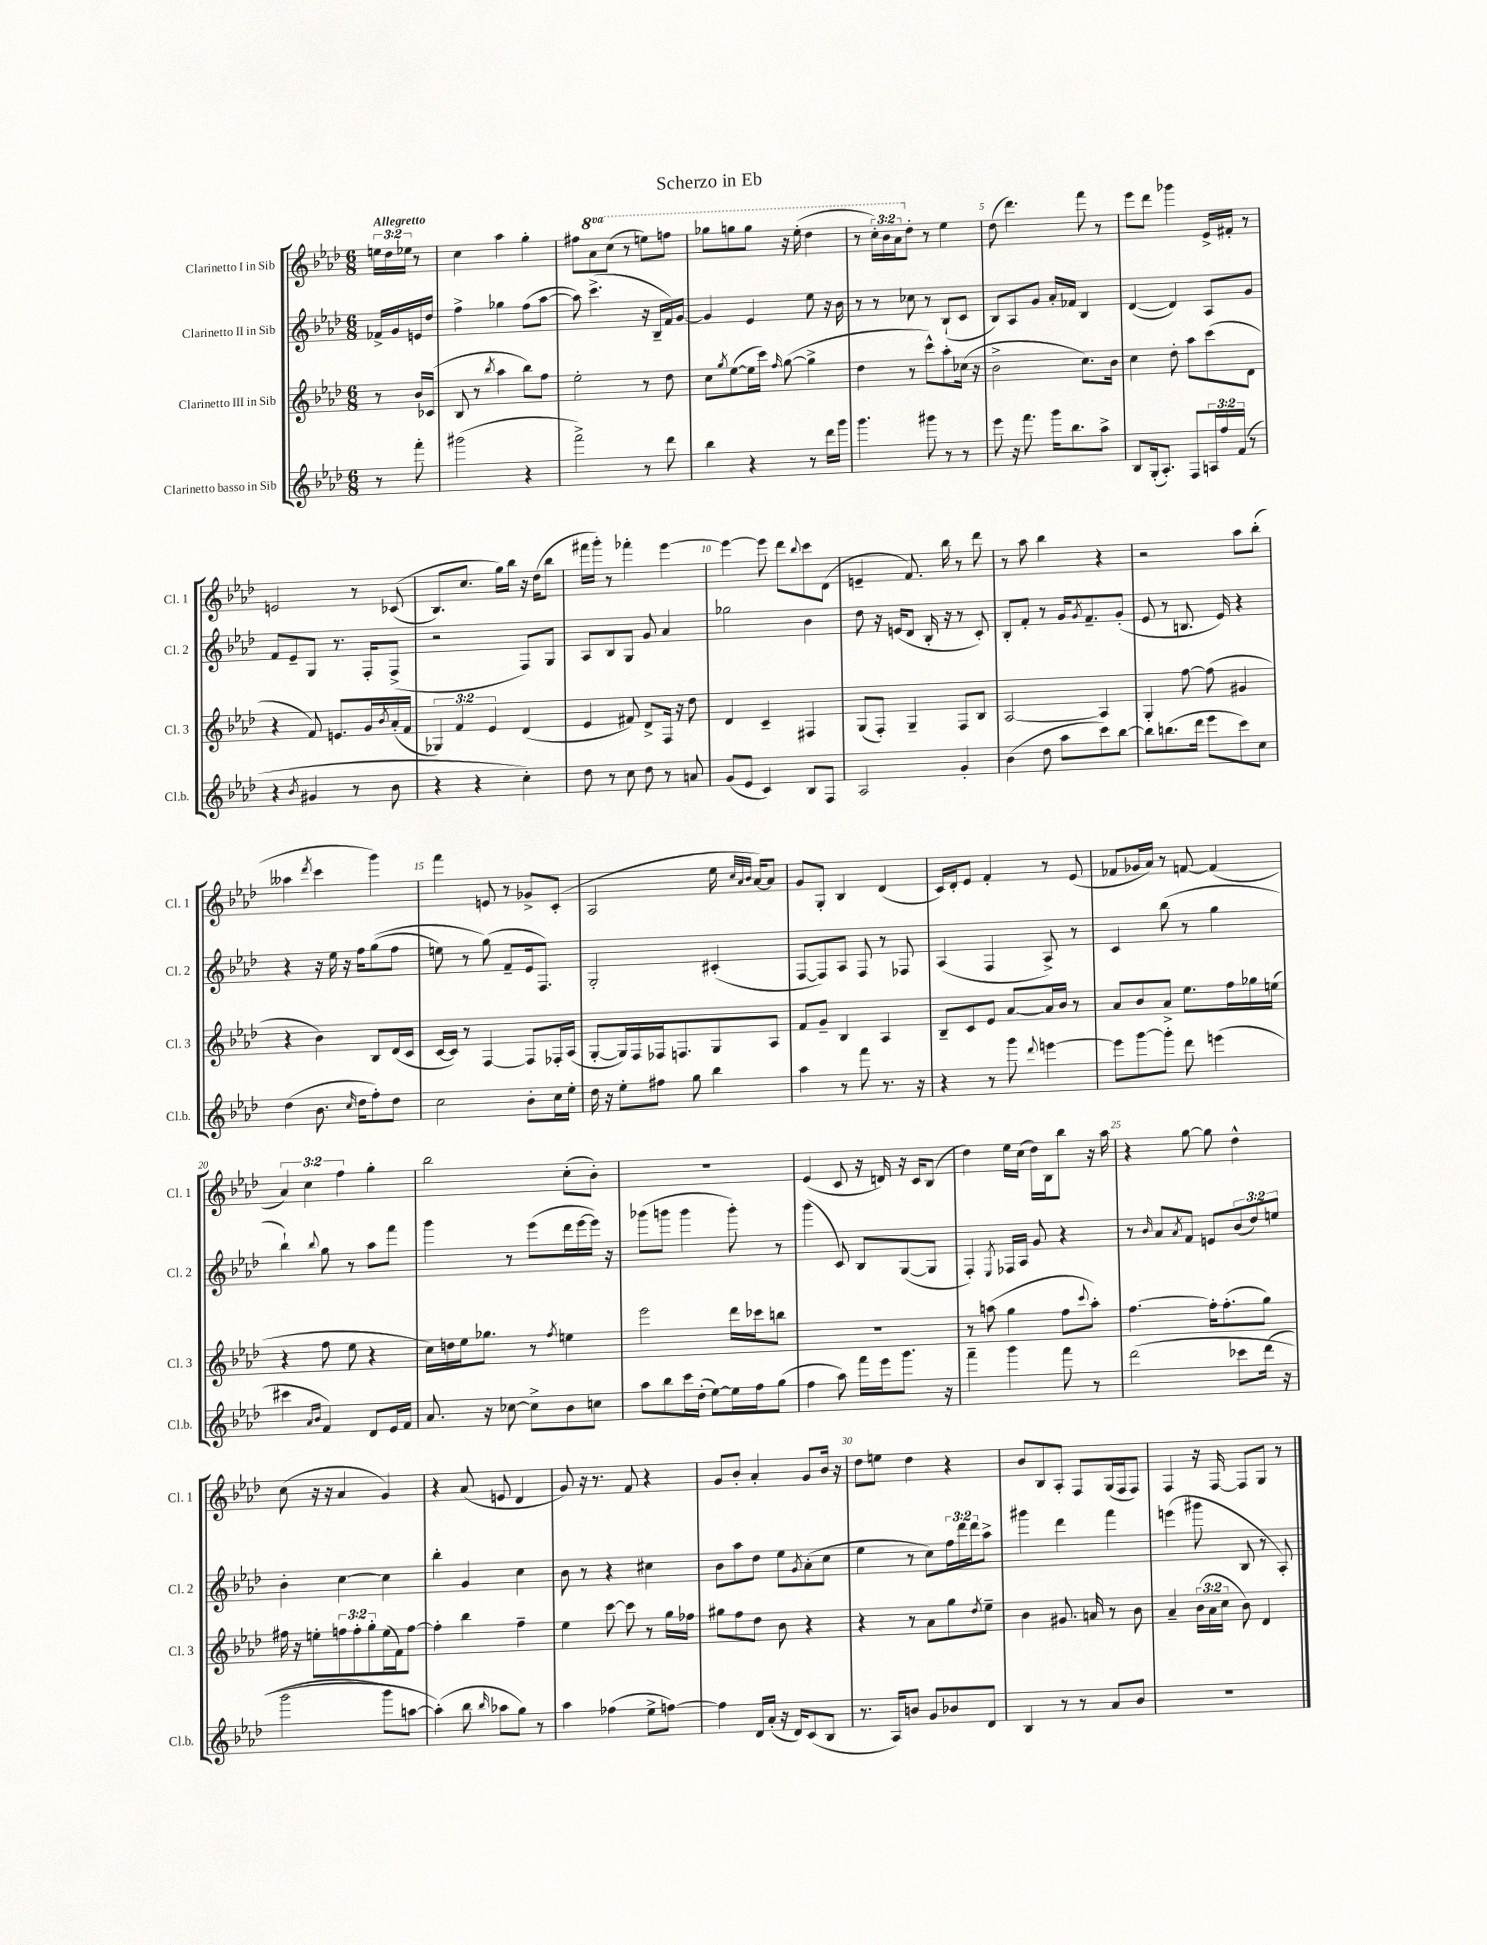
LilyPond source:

\header { title = "Scherzo in Eb" }
<<
\new StaffGroup <<
\new Staff = "s0" \with { instrumentName = "Clarinetto I in Sib" shortInstrumentName = "Cl. 1" } {
    \clef treble \key aes \major \numericTimeSignature \time 6/8 \override Staff.TupletNumber.text = #tuplet-number::calc-fraction-text \set Staff.ottavationMarkups = #ottavation-simple-ordinals \partial 4 \tempo "Allegretto"
    \tuplet 3/2 { e''16 des''16 ees''16 } r8 |
    c''4 aes''4 g''4-. |
    fis''8 \ottava #1 aes''8 c'''8( r8 e'''8) f'''!8 |
    ges'''8 g'''8 g'''8 r16 ees'''16-.( des'''4 |
    r8 \tuplet 3/2 { c'''16-.) bes''16 aes''16 \ottava #0 } des''8-. r8 ees''4 |
    des''8( des'''4.) f'''8 r8 |
    ees'''8 des'''8 ges'''4 ees'16-> fis'16-. r8 |
    e'2 r8 ces'8(\( |
    bes8.) c''8. g''16\) bes''16 r16 des''16( bes''8 |
    fis'''16 g'''16-.) r8 fes'''4-. ees'''4~ |
    ees'''4~ ees'''8 des'''8 \appoggiatura { bes''8 } c'''8 des'8( |
    e'4-- f'8.) bes''16 r8 des'''8 |
    r8 aes''8 bes''4 r4 |
    r2 aes''8 bes''8-.( |
    aeses''4 \acciaccatura { des'''8 } c'''4 g'''4) |
    f'''4 e'8 r8 ges'8-> c'8-.( |
    aes2 ees''16 \grace { c''32 aes'32 bes'32 } aes'16~) aes'8 |
    g'8 g8-. bes4 des'4( |
    c'16) des'16-. ees'8 f'4-. r8 ees'8( |
    fes'8 ges'16 aes'16) r8 f'8~ f'4( |
    \tuplet 3/2 { aes'4) c''4 f''4 } g''4-. |
    bes''2 c''8-.( bes'8-.) |
    R2. |
    ees'4( c'8 r16 d'16) r16 c'16 bes8( |
    des''4) ees''16 c''16( des''16) bes16 bes''8 r16 aes''16 |
    r4 g''8~ g''8 des''4-^ |
    c''8( r16 r16 aes'4 g'4) |
    r4 aes'8( e'8 des'4 |
    g'8) r16 r8. f'8 r4 |
    g'8 bes'8-. aes'4-. g'8 bes'16 r16 |
    des''8 e''8 des''4 r4 |
    bes'8 bes8 aes8-. f8 g16( f16 f8) |
    f4 r16 f16~ f8 g8 r8 \bar "|." |
}
\new Staff = "s1" \with { instrumentName = "Clarinetto II in Sib" shortInstrumentName = "Cl. 2" } {
    \clef treble \key aes \major \numericTimeSignature \time 6/8 \override Staff.TupletNumber.text = #tuplet-number::calc-fraction-text \partial 4
    fes'16-> g'16 e'16 des''16 |
    f''4-> ges''4 f''8( aes''8~ |
    aes''8) c'''4.->( r16 bes16-- f'16) g'16~ |
    g'4 ees'4 ees''8 r16 bes'16 |
    r8 r8 ces''8 r8 bes8-!( c'8 |
    bes8) aes8 g'8 aes'16-. fes'16 bes4 |
    des'4~( des'4) aes8 g'8 |
    f'8 ees'8-- g8 r8. f16-. f8->( |
    r2 f8) g8 |
    aes8 bes8 g8 g'8 aes'4 |
    ges''2 bes'4 |
    des''8 r16 e'16( des'8 bes16-. r16 r8 c'8-.) |
    bes8-. f'8-. r8 g'16 \acciaccatura { g'8 } f'8.-- g'8-.( |
    ees'8 r8 b8. ees'16) r4 |
    r4 r16 ees''16 r16 f''16 g''8(\( f''8 |
    e''8) r8 g''8(\) f'8-- ees'16 f8.) |
    g2-. cis'4-.( |
    f8~ f8) aes8 f8 r8 fes8 |
    aes4( f4 aes8->) r8 |
    c'4 bes''8( r8 g''4 |
    bes''4-!) \appoggiatura { bes''8 } g''8 r8 aes''8 f'''8 |
    g'''4 r8 ees'''8( des'''16 ees'''16~ ees'''16) r16 |
    ges'''8( g'''8 g'''4 g'''8-.) r8 |
    g'''4( c'8) bes8 g8~( g8 |
    f4-.) \acciaccatura { ees8 } fes16 aes16 g'8 r4 |
    r8 \grace { bes'16 } aes'8 \acciaccatura { aes'8 } f'8 e'8 \tuplet 3/2 { bes'8( des''8) e''8 } |
    bes'4-. c''4~ c''4 |
    bes''4-. g'4 c''4 |
    bes'8 r8 r4 cis''4 |
    bes'8 aes''8 des''8 ees''8 \acciaccatura { g'8 } aes'8-.( c''8 |
    ees''4 r8 c''8) \tuplet 3/2 { f''16 des'''16 des'''16 } aes''8-> |
    gis'''4 des'''4 f'''4 |
    e'''4( gis'''8 bes8 r8 aes8-.) \bar "|." |
}
\new Staff = "s2" \with { instrumentName = "Clarinetto III in Sib" shortInstrumentName = "Cl. 3" } {
    \clef treble \key aes \major \numericTimeSignature \time 6/8 \override Staff.TupletNumber.text = #tuplet-number::calc-fraction-text \partial 4
    r8 bes'16 ces'16( |
    bes8 r8 \acciaccatura { bes''8 } aes''4 bes''8) f''8 |
    ees''2-. r8 des''8 |
    c''8 \acciaccatura { g''8 } ees''8~( ees''16 c'''16) \grace { f''16 } g''8~( g''4-> |
    des''4 r8 c'''8-^) aes''8-. ces''16( r16 |
    bes'2-> c''8.) bes'16 |
    c''4 des''8-. aes''8 c'''8( des'8 |
    r4 f'8) e'8. g'16 \acciaccatura { bes'8 } aes'16-.( f'16 |
    \tuplet 3/2 { ges4) f'4 ees'4 } des'4( |
    ees'4 fis'8) des'8-> f16 r16 des''8 |
    des'4 c'4-- fis4 |
    g8( f8-.) g4-- f8 bes8 |
    aes2~ aes4 |
    g4-. f''8~ f''8( gis'4 |
    r4 bes'4) bes8 des'16( c'16 |
    c'16~ c'16) r8 f4~ f8 fes16-. aes16( |
    g8~-. g16) f16 fes16 f8. g8 aes8 |
    f'8 g'8-- bes4 aes4 |
    bes8-- c'8 ees'8 aes'8~ aes'16 bes'16 r8 |
    aes'8 bes'8 aes'8-> ees''8. f''16 ges''16 e''16( |
    r4 f''8 ees''8 r4 |
    c''16) d''16 ees''16 ges''8. r8 \acciaccatura { f''8 } e''4 |
    ees'''2 des'''16 ces'''16 b''8 |
    R2. |
    r8 a''8( g''4 f''8 \appoggiatura { c'''8 } a''8-.) |
    f''4.~ f''16-. f''8.-.( g''8) |
    fis''16 r16 e''8-. \tuplet 3/2 { f''8 f''8-. g''8-. } e''16( f'16) f''8~ |
    f''4-. bes''4 f''4-- |
    ees''4 c'''8~ c'''8 r8 g''16 fes''16 |
    gis''8 f''8 des''8 bes'8 r4 |
    r4 r8 aes'8 g''8 \acciaccatura { des''8 } ees''8-- |
    bes'4 gis'8. a'16 r8 bes'8 |
    aes'4-- \tuplet 3/2 { bes'16( aes'16 c''16 } bes'8) des'4 \bar "|." |
}
\new Staff = "s3" \with { instrumentName = "Clarinetto basso in Sib" shortInstrumentName = "Cl.b." } {
    \clef treble \key aes \major \numericTimeSignature \time 6/8 \override Staff.TupletNumber.text = #tuplet-number::calc-fraction-text \partial 4
    r8 f'''8-. |
    gis'''2( r4 |
    f'''2->) r8 des'''8 |
    bes''4 r4 r8 des'''16 g'''16 |
    g'''4. gis'''8 r8 r8 |
    ees'''8 r16 f'''8. g'''16 bes''8. aes''8-> |
    bes8 g16-.( aes8.-.) f8 \tuplet 3/2 { a16 f''16 f'16( } r8 |
    r4 \acciaccatura { bes'8 } gis'4 r8 bes'8 |
    r4 r4 c''4-.) |
    des''8 r8 c''8 des''8 r8 a'8 |
    g'8( ees'8 c'4) bes8 f8 |
    aes2 g'4-. |
    bes'4( des''8 aes''8 c'''8) bes''8~ |
    bes''8 b''8.( des'''16 ees'''8 c'''8) c''8 |
    des''4( bes'8. \grace { c''16 } des''16 f''8-.) des''8 |
    c''2 bes'8-. c''16 ees''16-. |
    des''16 r16 ees''8-. fis''8 g''8 bes''4 |
    aes''4 r8 f'''8 r8. r16 |
    r4 r8 g'''8 \appoggiatura { des'''8 } e'''4~ |
    e'''8 g'''8~ g'''8-. des'''8 e'''4( |
    cis'''4 \grace { aes'16 bes'16 } f'4) des'8 ees'16 f'16 |
    aes'8. r16 ces''8~ ces''8-> bes'8 c''8 |
    aes''8 bes''8 c'''16 des''16-.( ees''8~) ees''16 f''16 g''8( |
    f''4 aes''8) f'''16 ees'''16 g'''8. r16 |
    f'''4-- g'''4 f'''8 r8 |
    des'''2\( ces'''8 des'''16( r16 |
    g'''2 g'''8) a''8~ |
    a''4-.(\) bes''8 \grace { bes''16 } aes''8 g''8) r8 |
    aes''4 fes''4( ees''8-> f''8~) |
    f''4 des'16 aes'16-.( r16 des'16) c'8( bes8 |
    r8. aes16) b'8 g'8 bes'8 des'8 |
    bes4 r8 r8 aes'8 bes'8 |
    R2. \bar "|." |
}
>>
>>
\layout { \context { \Score \override BarNumber.break-visibility = ##(#f #t #t) barNumberVisibility = #(every-nth-bar-number-visible 5) } }
